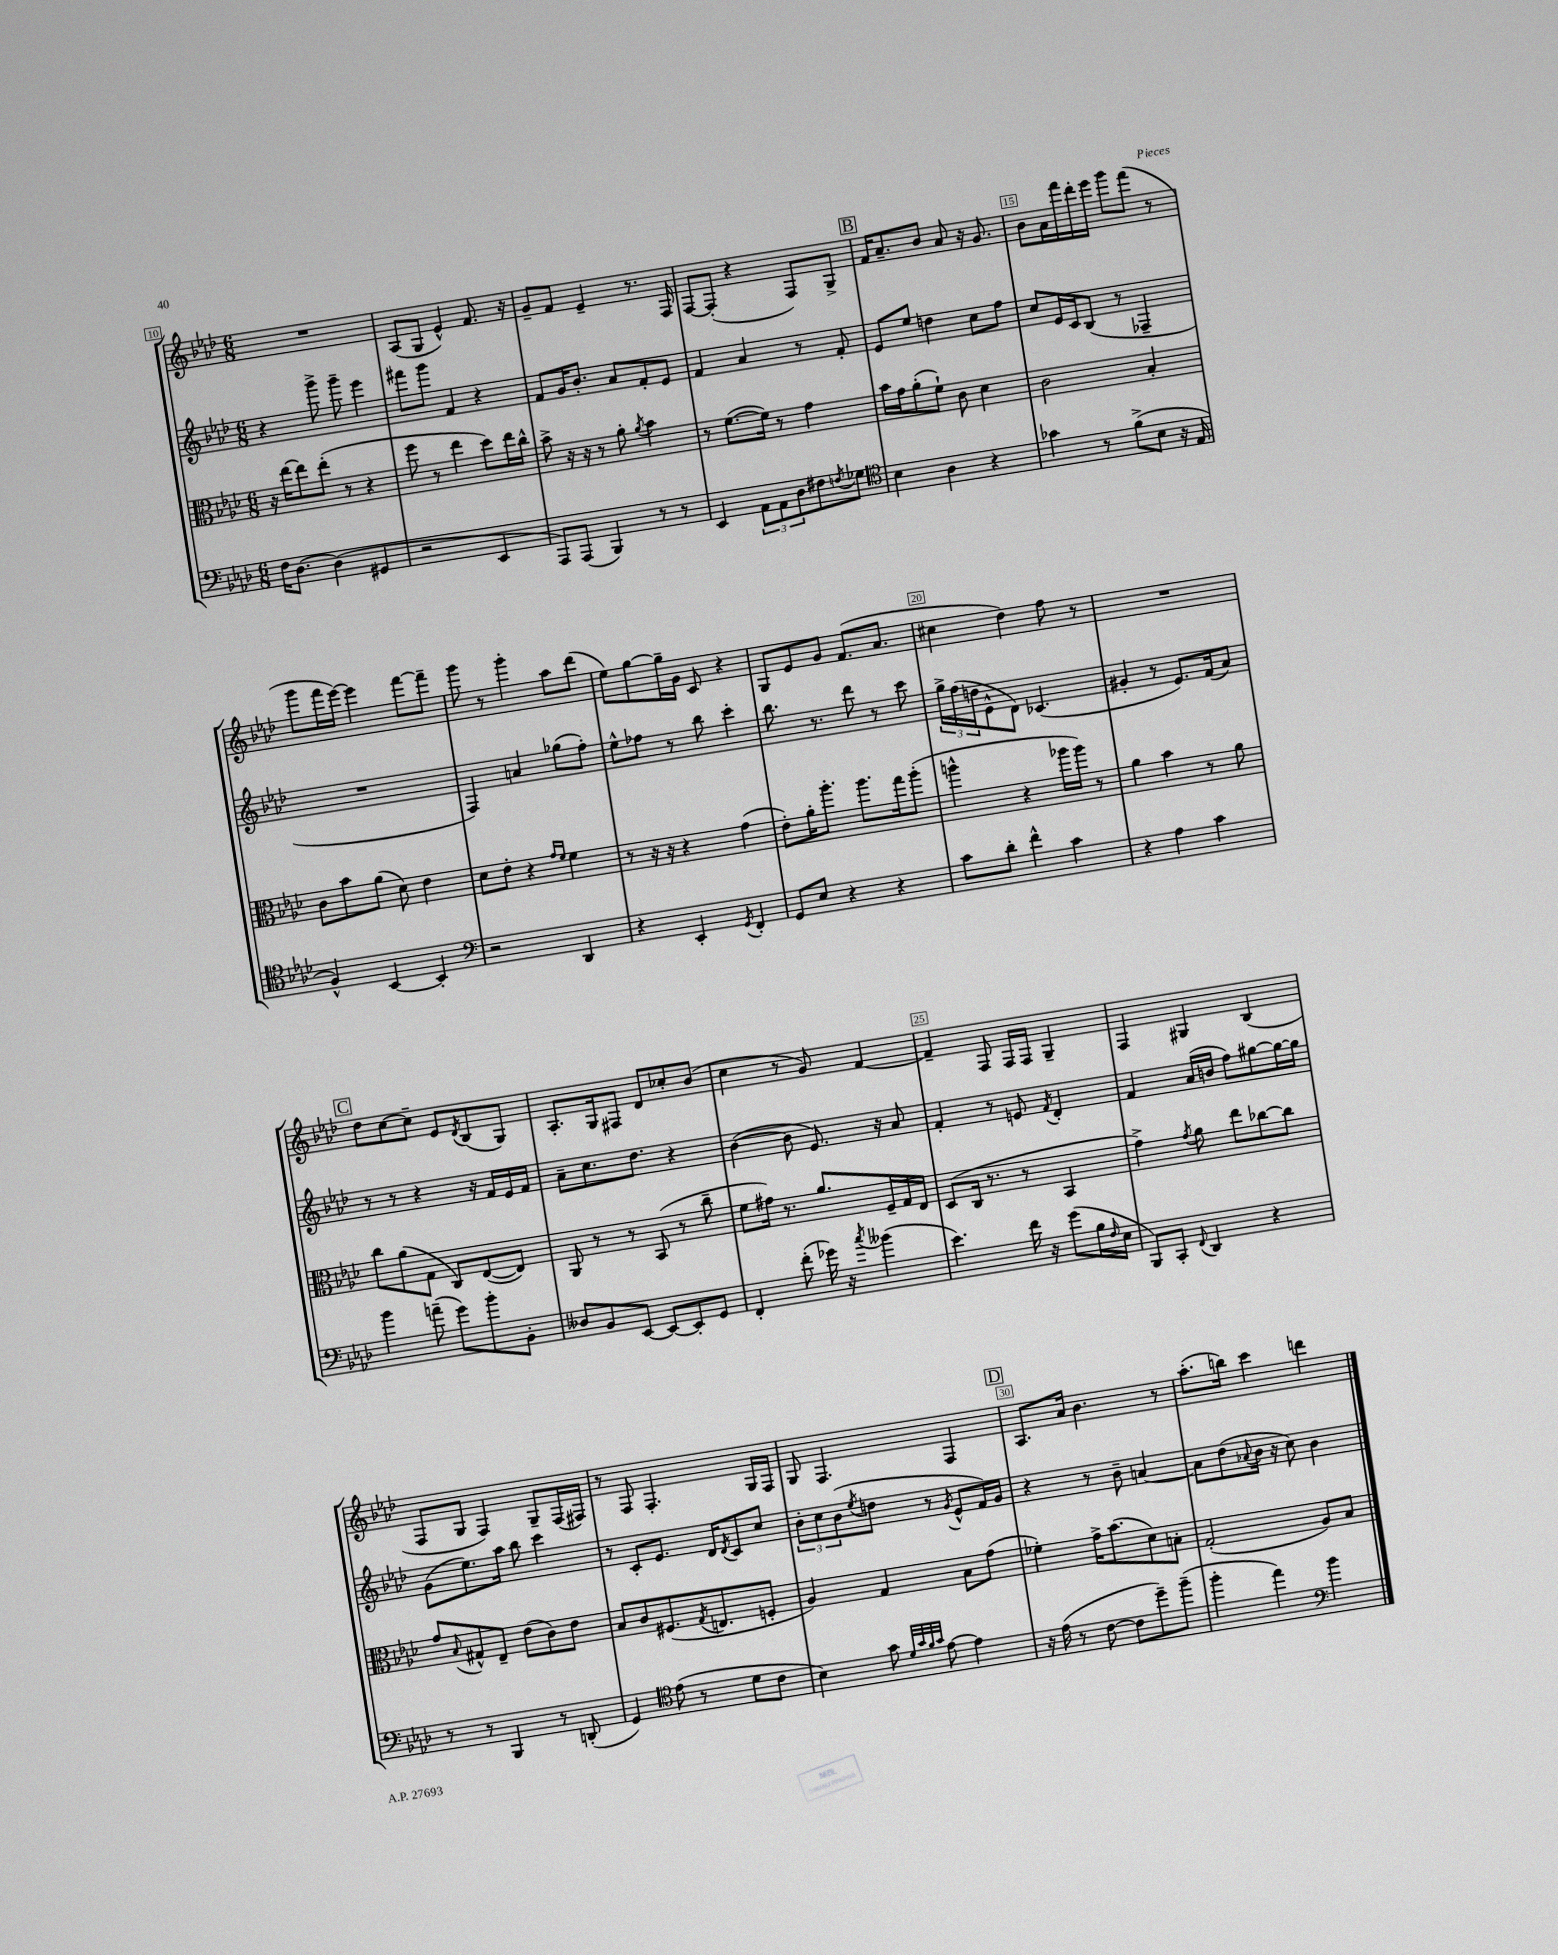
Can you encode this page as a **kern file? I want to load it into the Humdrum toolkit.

**kern	**kern	**kern	**kern
*part4	*part3	*part2	*part1
*staff4	*staff3	*staff2	*staff1
*clefF4	*clefC3	*clefG2	*clefG2
*k[b-e-a-d-]	*k[b-e-a-d-]	*k[b-e-a-d-]	*k[b-e-a-d-]
*M6/8	*M6/8	*M6/8	*M6/8
=10	=10	=10	=10
16F\KL	16r	4r	2.r
[8.D-\J	[16ee-\KL	.	.
.	8ee-\]	.	.
(4D-\]	(8ee-'\J	8ggg^\	.
.	8r	8ggg~\	.
4GG#X/	4r	4eee-\	.
=11	=11	=11	=11
2r	8ff\	8fff#X\L	(8A-/L
.	8r	8ggg\J	8G/J
.	4ee-\	4f/	4e-^^/)
4EE-/	8dd-\L)	4r	8.f/
.	16ee-\L	.	.
.	16cc^^\JJ	.	16r
=12	=12	=12	=12
8AAA-/L)	8b-^\	8f/L	8g~/L
(8AAA-/J	16r	16g/K	8f/J
.	16r	8.b-'/J	.
4BBB-/)	8r	.	4e-~/
.	8a-'\	8a-/L	.
.	8qa-/	.	.
8r	4b-\	8f'/	8.r
8r	.	8e-/J	.
.	.	.	16F/
=13	=13	=13	=13
4EE-/	8r	4f/	[8F/L
.	([8.f\L	.	(8F'/J]
12AA-\L	.	4a-/	4r
.	16f\Jk])	.	.
12AA-\	.	.	.
.	8r	.	.
12D-\	.	.	.
8F#X\	4g\	8r	8F/L)
8qFn/	.	.	.
8G-X\J	.	8f'/	8G^/J
!!LO:REH:place=s1:t=B
=14	=14	=14	=14
*clefC4	*	*	*
4B-\	16b-\LL	8e-/L	16f/KL
.	16g\J	.	8.a-~/
.	(8a-'\	8ee-/J	.
4A-\	8f`\J)	4ddn\	8b-/J
.	8c\	.	8a-/
4r	4d-\	8cc\L	16r
.	.	.	8.g/
.	.	8ff\J	.
=15	=15	=15	=15
4g-X\	2c\	8cc/L	8b-\L
.	.	16e-/L	16a-\L
.	.	16c/J	16fff\
8r	.	(8B-/J	16ddd-'\
.	.	.	16eee-\JJ
(8f^\L	.	8r	8ggg\L
8B-\J	4B-'/	4F-X~/	(8fff\J
16r	.	.	8r
16E-/	.	.	.
!!LO:LB:g=z
=16	=16	=16	=16
4F^^/)	8c\L	2.r	8ggg\L
.	8b-\	.	16fff\L
.	.	.	[16eee-\JJ)
[4BB-/	(8a-\J	.	4eee-\]
.	8d-\)	.	.
4BB-'/]	4e-\	.	[8fff\L
.	.	.	8fff~\J]
=17	=17	=17	=17
*clefF4	*	*	*
2r	8d-\L	4F/)	8ggg\
.	8e-'\J	.	8r
.	4r	4an/	4ggg'\
.	16qqg/LL	.	.
.	16qqf/JJ	.	.
4DD-/	4f\	(8gg-X\L	8aa-\L
.	.	8ff'\J)	(8ddd-\J
=18	=18	=18	=18
4r	8r	8ee-^^\L	8ee-\L)
.	16r	8ff-X\J	[8gg\
.	16r	.	.
4EE-'/	4r	8r	16gg~\L]
.	.	.	16g\JJ
.	.	8bb-\	8c/
8qGG/	.	.	.
4FF'/	(4g\	4ccc'\	4r
=19	=19	=19	=19
8GG/L	8e-'\L)	8.bb-\	8G/L
8E-/J	16a-'\K	.	8e-/
.	8.aa-'\J	8.r	.
4r	.	.	8g/J
.	8.aa-\L	8ddd-\	(8.f/L
4r	.	8r	.
.	16gg\k	.	8.a-/J
.	(8aa-'\J	8ccc\	.
=20	=20	=20	=20
8c\L	4aan^^\	24gg^\LL	4cc#X\
.	.	(24ff\	.
.	.	24ddn\J	.
8d-'\J	.	8e-^^\	.
4f^^\	4r	8d-\J)	4dd-\)
.	.	(4.c-X/	.
4c\	16aa-X\LL	.	8ff\
.	16aa-\JJ)	.	.
.	8r	.	8r
=21	=21	=21	=21
4r	4a-\	4g#X'/	2.r
4A-\	4b-\	8r	.
.	.	8.e-/L)	.
4c\	8r	.	.
.	.	(16f/k	.
.	8a-\	8a-/J)	.
!!LO:LB:g=z
!!LO:REH:place=s1:t=C
=22	=22	=22	=22
4b-\	8cc\L	8r	8dd-\L
.	(8a-\	8r	[8cc\
(8an~\	8G\J	4r	8cc~\J]
8g\L)	8C/L)	.	8e-/L
.	.	.	8qd-/
8b-'\	([8E-/	16r	(8B-/
.	.	16f/LL	.
8BB-'\J	8E-/J])	16e-/	8G/J)
.	.	16f/JJ	.
=23	=23	=23	=23
8D--X/L	8AA-/	8a-~\L	8.A-'/L
8BB-/	8r	8.cc\	.
.	.	.	16G/k
[8EE-/J	8r	.	8F#X/J
.	.	8.dd-\J	.
8EE-/L_	(8BB-/	.	8d-/L
8EE-'/]	8r	4r	8cc-X'/
8GG/J	8cc~\	.	(8b-/J
=24	=24	=24	=24
4FF'/	8f\L	([4b-\	4cc\
.	16g#X\Jk)	.	.
.	8.r	.	.
(8f'\	.	8b-\]	8r
16g-X\)	8.a-/L	8.e-/)	8g/)
16r	.	.	.
8qcc/	.	.	.
(4b--X\	.	.	[4f/
.	16F~/L	16r	.
.	16G/	8a-/	.
.	16E-/JJ	.	.
=25	=25	=25	=25
4.e-\)	(8D-/L	4f'/	4f~/]
.	16C/Jk	.	.
.	8.r	.	.
.	.	8r	8F/
16f\	8r	8en/	16F/LL
16r	.	.	16F/JJ
.	.	8qf/	.
(8g\L	4BB-/	4d-'/	4G~/
16B-\L	.	.	.
16qqF/	.	.	.
16E-\JJ	.	.	.
=26	=26	=26	=26
8BBB-/L)	4g^\)	4f/	4F/
8CC'/J	.	.	.
8qqFF/	8qg/	.	.
4DD-/	8a-\	(16a-/LL	4G#X/
.	.	16bn/JJ	.
.	8ee-\L	8ff\L)	.
4r	[8cc-X\	[8gg#X\	(4B-/
.	8cc-\J]	16gg#\L_	.
.	.	16gg#\JJ]	.
!!LO:LB:g=z
=27	=27	=27	=27
8r	8g/L	(8g\L	8F/L
.	8qqB-/	.	.
8r	8G#X^^/	8.ee-\)	8G/J
4BBB-/	8E-~/J	.	4F/)
.	.	16aa-\Jk	.
.	(8e-\L	8bb-\	.
8r	8c\)	4ccc\	8G~/L
(8DDn'/	8e-\J	.	(16F/L
.	.	.	16F#X/JJ)
=28	=28	=28	=28
4GG/)	8B-/L	8r	8r
.	8c/	8c'/L	8F/
*clefC4	*	*	*
(8e-\	(8.F#X/	8.e-/J	4.F'/
8r	.	.	.
.	8qG/	.	.
.	8.En/	16d-/KL	.
.	.	8qd-/	.
8d-\L	.	8c/	.
8c\J	8Fn'/J	8cc/J	16G/LL
.	.	.	16F/JJ
=29	=29	=29	=29
4B-\)	4A-/)	12b-'\L	8G/
.	.	12cc\	.
.	.	.	4.F/
.	.	(12b-\	.
.	.	8qee-/	.
8g\	4G/	8ddn\J	.
32qqd-/LLL	.	.	.
32qqg/	.	.	.
32qqf/	.	.	.
32qqg/JJJ	.	.	.
[8e-\	.	8r	.
.	.	8qg/	.
4e-\]	8B-\L	8e-^^/L	4F/
.	(8g\J	16f/L)	.
.	.	16g/JJ	.
!!LO:REH:place=s1:t=D
=30	=30	=30	=30
16r	4f-X'\)	4r	8.A-/L
(16e-\	.	.	.
8r	.	.	.
.	.	.	16a-/Jk
[8c\	16g^\KL	8r	4.b-\
.	(8.b-\	.	.
8c\L]	.	8b-~\	.
8dd-~\)	8d-\)	[4an/	.
(8ff~\J	8Bn'\J	.	8r
=31	=31	=31	=31
4ff'\	(2G'/	8a\L]	(8.aa-'\L
.	.	(8dd-\	.
.	.	.	16bbn\Jk)
.	.	8qqa-X/	.
4ee-\)	.	16b-\Jk	4ccc\
.	.	16r	.
.	.	8cc\)	.
*clefF4	*	*	*
4b-\	8A-/L)	4b-\	4dddn\
.	8B-/J	.	.
==	==	==	==
*-	*-	*-	*-
